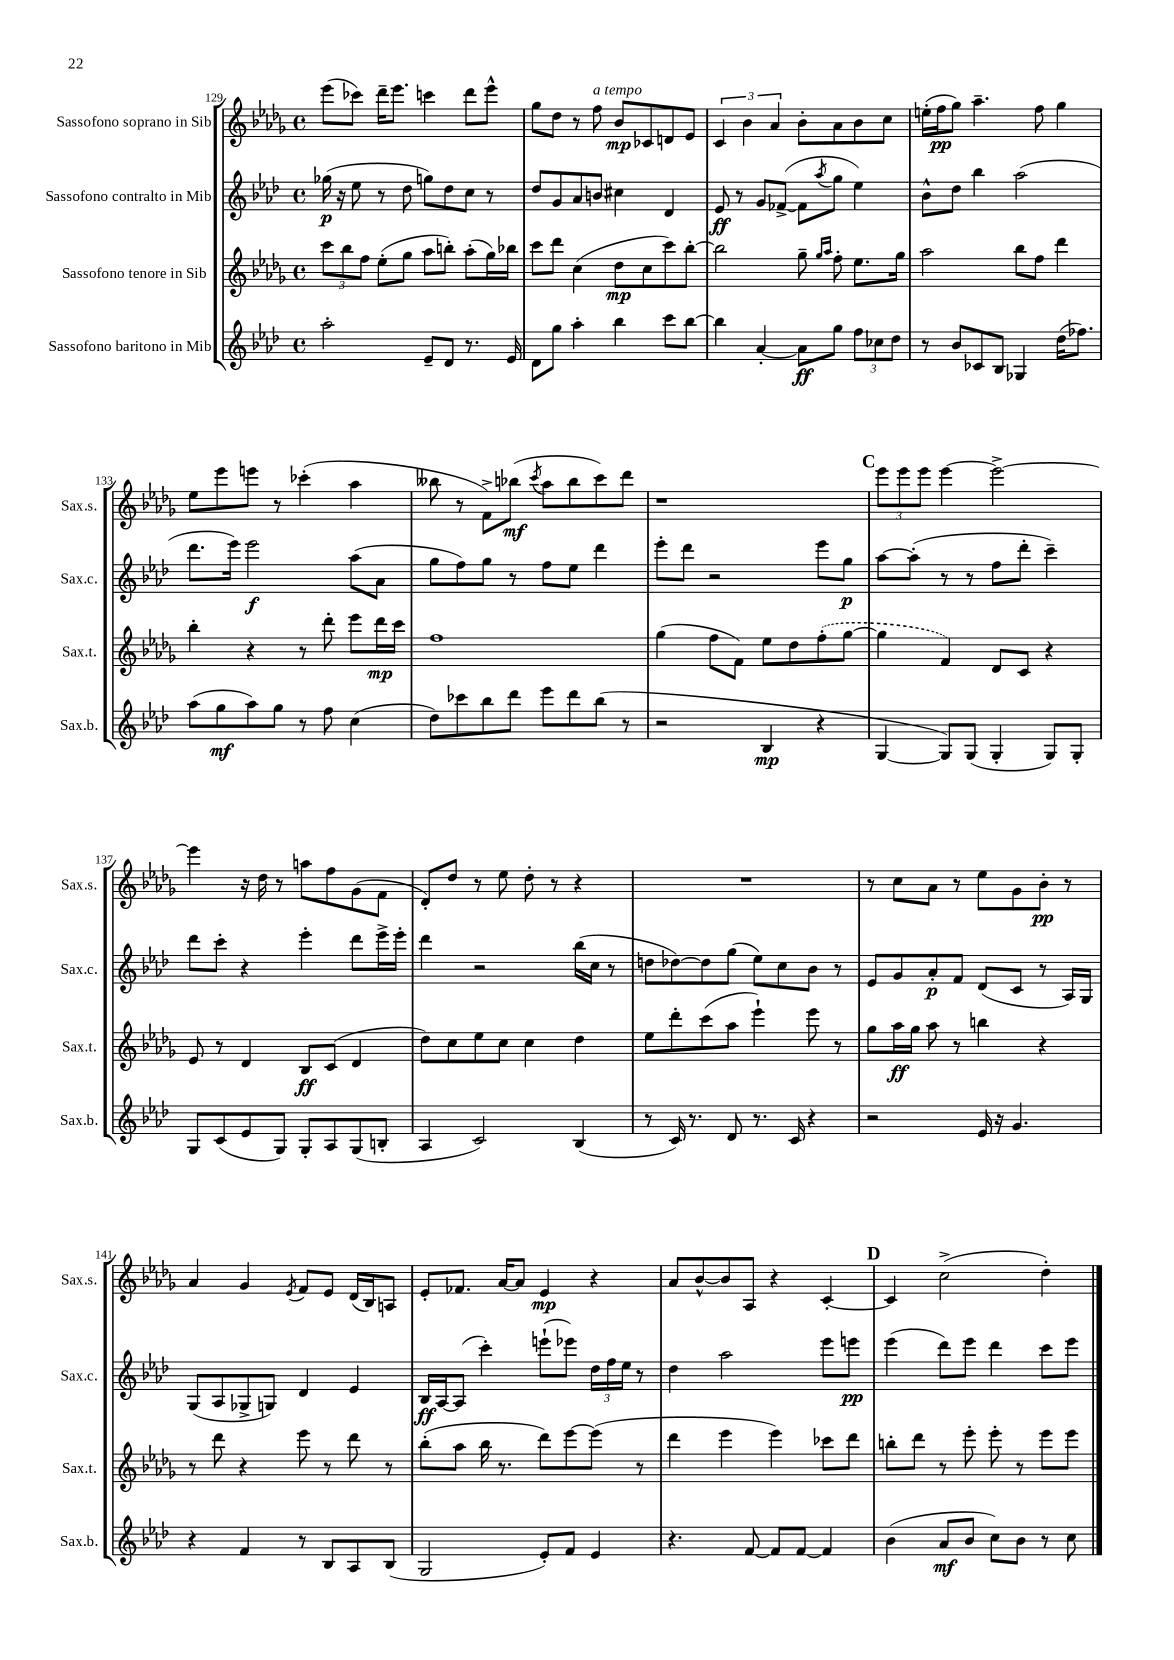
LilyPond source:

<<
\new StaffGroup <<
\new Staff = "s0" \with { instrumentName = "Sassofono soprano in Sib" shortInstrumentName = "Sax.s." } {
    \clef treble \key des \major \defaultTimeSignature \time 4/4
    ees'''8( ces'''8) des'''16-- ees'''8. c'''4 des'''8 ees'''8-^ |
    ges''8 des''8 r8 f''8^\markup { \italic "a tempo" } bes'8\mp ces'8 d'8 ees'8 |
    \tuplet 3/2 { c'4 bes'4 aes'4 } bes'8-. aes'8 bes'8 c''8 |
    e''16-.( f''16\pp ges''8) aes''4.-- f''8 ges''4 |
    ees''8 ees'''8 e'''8 r8 ces'''4-.( aes''4 |
    beses''8 r8 f'8->) bes''8\mf( \acciaccatura { c'''8 } aes''8 bes''8 c'''8) des'''8 |
    r1 |
    \mark \markup { \bold "C" } \tuplet 3/2 { ees'''8 ees'''8 ees'''8 } ees'''4~ ees'''2~-> |
    ees'''4 r16 des''16 r8 a''8 f''8 ges'8( f'8 |
    des'8-.) des''8 r8 ees''8 des''8-. r8 r4 |
    R1 |
    r8 c''8 aes'8 r8 ees''8 ges'8 bes'8-.\pp r8 |
    aes'4 ges'4 \acciaccatura { ees'8 } f'8 ees'8 des'16( bes16) a8 |
    ees'8-. fes'8. aes'16~ aes'8 ees'4\mp r4 |
    aes'8 bes'8~-^ bes'8 aes8 r4 c'4~-. |
    \mark \markup { \bold "D" } c'4 c''2->( des''4-.) \bar "|." |
}
\new Staff = "s1" \with { instrumentName = "Sassofono contralto in Mib" shortInstrumentName = "Sax.c." } {
    \clef treble \key aes \major \defaultTimeSignature \time 4/4
    ges''16\p( r16 ees''8 r8 des''8 g''8) des''8 c''8 r8 |
    des''8 g'8 aes'8 b'8 cis''4 des'4 |
    ees'8\ff r8 g'8 fes'8~->( fes'8 \acciaccatura { aes''8 } g''8 ees''4) |
    bes'8-^ des''8 bes''4 aes''2( |
    des'''8. ees'''16) ees'''2\f aes''8( aes'8 |
    g''8 f''8) g''8 r8 f''8 ees''8 des'''4 |
    ees'''8-. des'''8 r2 ees'''8 g''8\p |
    \mark \markup { \bold "C" } aes''8~ aes''8-.( r8 r8 f''8 des'''8-. c'''4--) |
    des'''8 c'''8-. r4 ees'''4-. des'''8 ees'''16-> ees'''16-. |
    des'''4 r2 bes''16( c''16 r8 |
    d''8 des''8~) des''8 g''8( ees''8) c''8 bes'8 r8 |
    ees'8 g'8 aes'8-.\p f'8 des'8( c'8 r8 aes16) g16 |
    g8( aes8 ges8-> g8) des'4 ees'4 |
    bes16\ff aes16~ aes8( c'''4-.) e'''8-!( ees'''8) \tuplet 3/2 { des''16 f''16 ees''16 } r8 |
    des''4 aes''2 ees'''8 e'''8\pp |
    \mark \markup { \bold "D" } ees'''4( des'''8) ees'''8 des'''4 c'''8 ees'''8 \bar "|." |
}
\new Staff = "s2" \with { instrumentName = "Sassofono tenore in Sib" shortInstrumentName = "Sax.t." } {
    \clef treble \key des \major \defaultTimeSignature \time 4/4
    \tuplet 3/2 { c'''8 bes''8 f''8 } ees''8-.( ges''8 aes''8 b''8-.) aes''8-.( ges''16) bes''16 |
    c'''8 des'''8 c''4( des''8\mp c''8 c'''8) bes''8~-. |
    bes''2 ges''8-- \grace { ges''16 aes''16 } f''8-. ees''8. ges''16 |
    aes''2 bes''8 f''8 des'''4 |
    bes''4-. r4 r8 des'''8-. ees'''8 des'''16\mp c'''16 |
    f''1 |
    ges''4( f''8 f'8) ees''8 des''8 \once \slurDashed f''8-.( ges''8~ |
    \mark \markup { \bold "C" } ges''4 f'4) des'8 c'8 r4 |
    ees'8 r8 des'4 bes8\ff c'8( des'4 |
    des''8) c''8 ees''8 c''8 c''4 des''4 |
    ees''8 des'''8-. c'''8( aes''8 ees'''4-!) ees'''8 r8 |
    ges''8 aes''16\ff ges''16 aes''8 r8 b''4 r4 |
    r8 des'''8 r4 ees'''8 r8 des'''8 r8 |
    bes''8-.( aes''8 bes''16 r8. des'''8) ees'''8~ ees'''8( r8 |
    des'''4 ees'''4 ees'''4) ces'''8 des'''8 |
    \mark \markup { \bold "D" } b''8-. des'''8 r8 ees'''8-. ees'''8-. r8 ees'''8 ees'''8 \bar "|." |
}
\new Staff = "s3" \with { instrumentName = "Sassofono baritono in Mib" shortInstrumentName = "Sax.b." } {
    \clef treble \key aes \major \defaultTimeSignature \time 4/4
    aes''2-. ees'8-- des'8 r8. ees'16 |
    des'8 g''8 aes''4-. bes''4 c'''8 bes''8~ |
    bes''4 aes'4~-. aes'8\ff g''8 \tuplet 3/2 { f''8 ces''8 des''8 } |
    r8 bes'8 ces'8 bes8 ges4 des''16( fes''8.) |
    aes''8( g''8\mf aes''8) g''8 r8 f''8 c''4( |
    des''8) ces'''8 bes''8 des'''8 ees'''8 des'''8 bes''8( r8 |
    r2 bes4\mp r4 |
    \mark \markup { \bold "C" } g4~ g8) g8( g4-. g8) g8-. |
    g8 c'8( ees'8 g8) g8-. aes8 g8( b8-. |
    aes4 c'2) bes4( |
    r8 c'16) r8. des'8 r8. c'16 r4 |
    r2 ees'16 r16 g'4. |
    r4 f'4 r8 bes8 aes8 bes8( |
    g2 ees'8-.) f'8 ees'4 |
    r4. f'8~ f'8 f'8~ f'4 |
    \mark \markup { \bold "D" } bes'4( aes'8\mf bes'8 c''8) bes'8 r8 c''8 \bar "|." |
}
>>
>>
\layout { \context { \Score currentBarNumber = #129 } }
